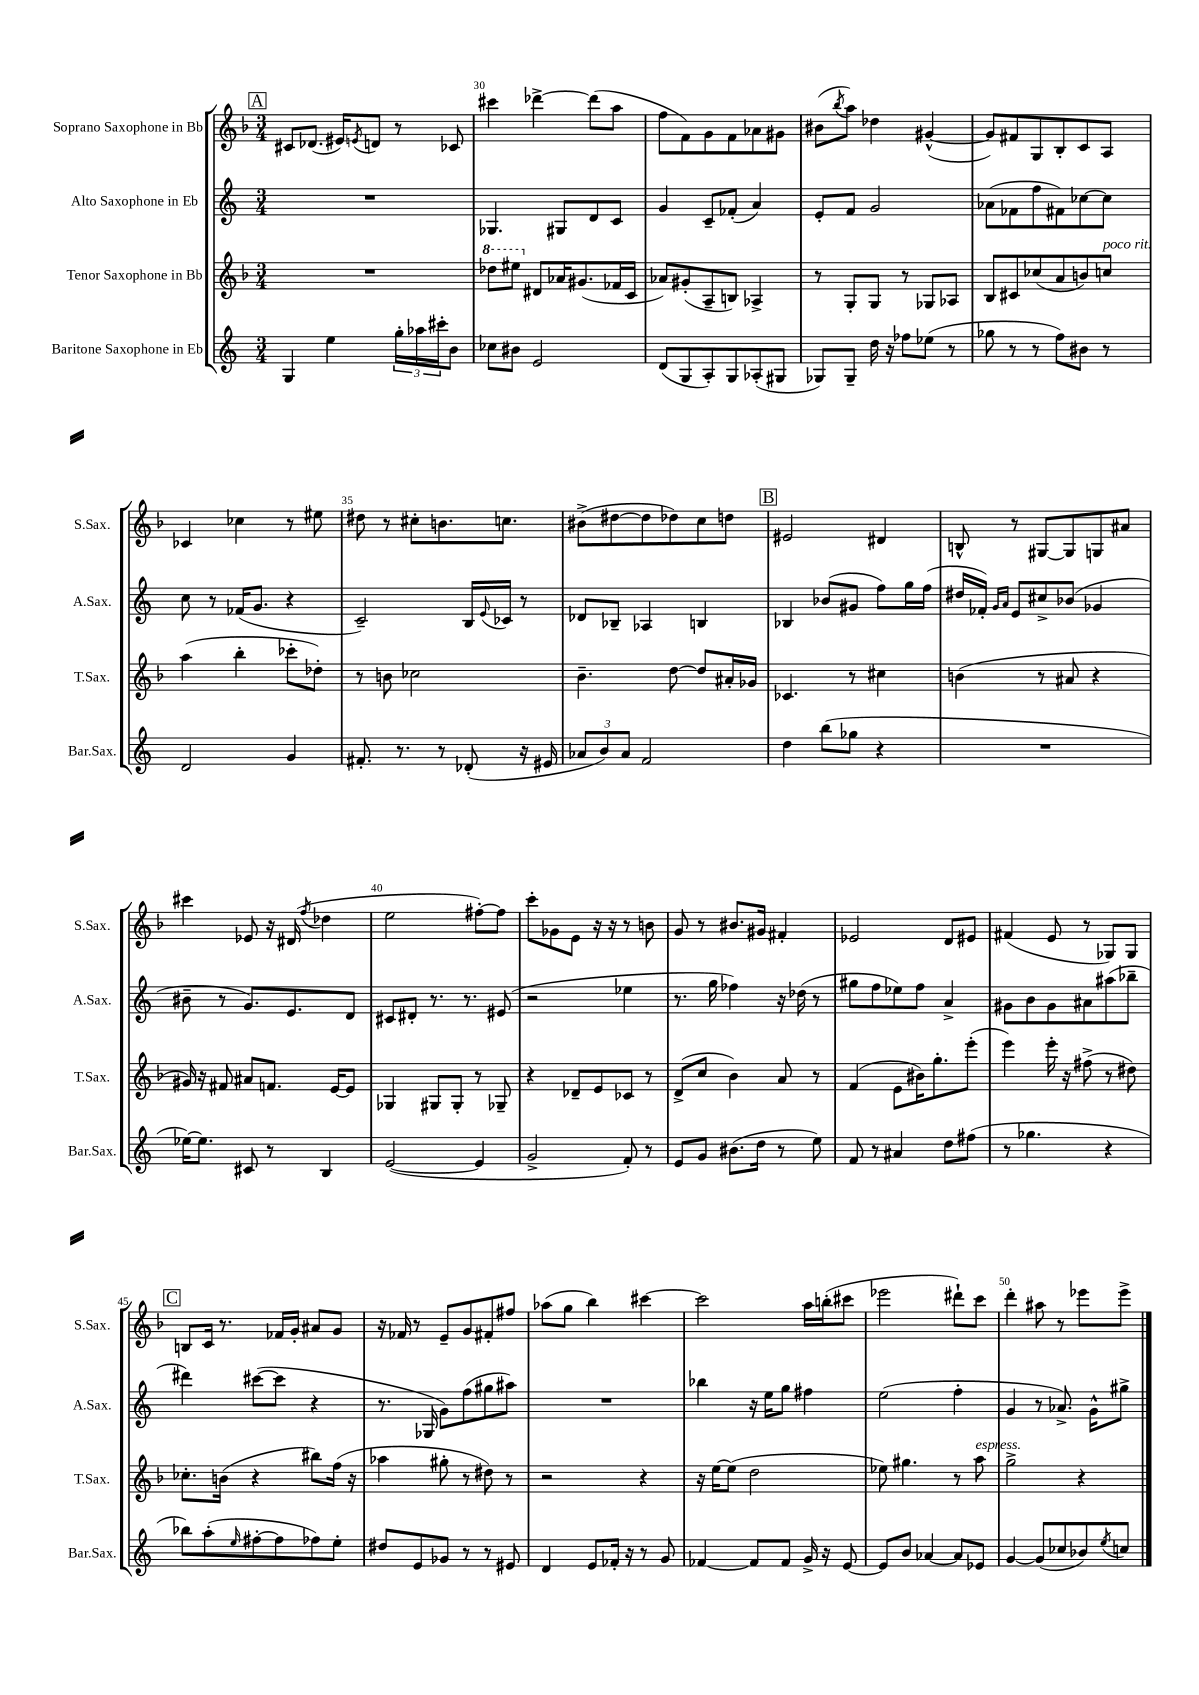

**kern	**kern	**kern	**kern
*staff4	*staff3	*staff2	*staff1
*clefG2	*clefG2	*clefG2	*clefG2
*k[]	*k[b-]	*k[]	*k[b-]
*M3/4	*M3/4	*M3/4	*M3/4
4G	2.r	2.r	8c#
.	.	.	(8.d-
4ee	.	.	.
.	.	.	16e#)
.	.	.	8qe
.	.	.	8d
24gg'	.	.	8r
24aa-	.	.	.
24ccc#'	.	.	.
8b	.	.	8c-
=	=	=	=
8cc-	8ddd-	4.G-	4ccc#
8b#	8eee#	.	.
2e	8d#	.	[4ddd-^
.	16a-	8G#	.
.	(8.g#	.	.
.	.	8d	(8ddd-]
.	16f-	8c	8aa
.	16c	.	.
=	=	=	=
(8d	8a-)	4g	8ff
8G	(8g#'	.	8f)
8A')	8A~	8c~	8g
8G	8B)	(8f-'	8f
(8A-'	4A-^	4a)	8a-
8G#	.	.	8g#
=	=	=	=
8G-)	8r	8e'	(8b#
.	.	.	8qbb-
8G-~	8G'	8f	8aa)
16dd	8G	2g	4dd-
16r	.	.	.
8ff-	8r	.	.
(8ee-	8G-	.	([4g#^^
8r	8A-	.	.
=	=	=	=
8gg-	8B-	(8a-	8g#])
8r	8c#	8f-	8f#
8r	(8cc-	8ff	8G
8ff)	8a	8f#)	8B-'
8b#	8b)	[8cc-	8c
8r	8cc	8cc-]	8A
=	=	=	=
2d	(4aa	8cc	4c-
.	.	8r	.
.	4bb-'	(16f-	4cc-
.	.	8.g	.
4g	8ccc-'	4r	8r
.	8dd-')	.	8ee#
=	=	=	=
8.f#'	8r	2c~)	8dd#
.	8b	.	8r
8.r	.	.	.
.	2cc-	.	8cc#'
8r	.	.	8.b
(8d-'	.	16B	.
.	.	8qqe	.
.	.	16c-	8.cc
16r	.	8r	.
16e#	.	.	.
=	=	=	=
12a-	4.b-~	8d-	(8b#^
12b)	.	.	.
.	.	8B-~	[8dd#
12a-	.	.	.
2f	.	4A-	8dd#]
.	[8dd	.	8dd-)
.	8dd]	4B	8cc
.	16a#'	.	8dd
.	16g-	.	.
=	=	=	=
4dd	4.c-	4B-	2e#
(8bb	.	(8b-	.
8gg-	8r	8g#	.
4r	4cc#	8ff)	4d#
.	.	16gg	.
.	.	(16ff	.
=	=	=	=
2.r	(4b	16dd#	8B^^
.	.	16f-')	.
.	.	16qqg	.
.	.	16qqa	.
.	.	8e	8r
.	8r	8cc#^	[8G#
.	8a#	(8b-	8G#]
.	4r	4g-	8G
.	.	.	8a#
=	=	=	=
[16ee-)	16g#)	8b#~	4ccc#
8.ee-]	16r	.	.
.	8f#	8r	.
8c#	8a#	8.g)	8e-
8r	8.f	.	16r
.	.	8.e	(16d#
.	.	.	8qff
4B	.	.	4dd-
.	[16e	.	.
.	8e]	8d	.
=	=	=	=
([2e	4G-	8c#	2ee
.	.	8d#'	.
.	8G#	8.r	.
.	8G#'	.	.
.	.	8.r	.
4e]	8r	.	[8ff#')
.	8G-~	(8e#	8ff#]
=	=	=	=
2g^	4r	2r	8ccc'
.	.	.	8g-
.	8d-~	.	8e
.	8e	.	16r
.	.	.	16r
8f')	8c-	4ee-	8r
8r	8r	.	8b
=	=	=	=
8e	(8d^	8.r	8g
8g	8cc	.	8r
.	.	16gg	.
(8.b#	4b-)	4ff-)	8.b#
16dd	.	.	16g#
8r	8a	16r	4f#'
.	.	(16dd-	.
8ee)	8r	8r	.
=	=	=	=
8f	(4f	8gg#	2e-
8r	.	8ff	.
4a#	8e	8ee-)	.
.	16b#)	8ff	.
.	8.gg'	.	.
8dd	.	4a^	8d
(8ff#	(8eee'	.	8e#
=	=	=	=
8r	4eee)	8g#	(4f#
4.gg-	.	8b	.
.	16eee'	8g#	8e
.	16r	.	.
.	(8ff#^	8a#	8r
4r	8r	(8aa#	8G-)
.	8dd#)	8bb-~	8G-
=	=	=	=
8bb-)	8.cc-'	4ddd#)	8B
(8aa'	.	.	16c
.	(16b	.	8.r
16qqee	.	.	.
[8ff#'	4r	([8ccc#	.
8ff#]	.	8ccc#]	16f-
.	.	.	16g'
8ff-)	8bb#)	4r	8a#
8ee'	(16ff	.	8g
.	16r	.	.
=	=	=	=
8dd#	4aa-	8.r	16r
.	.	.	16f-
8e	.	.	8r
.	.	16G-	.
8g-	8gg#'	8g)	8e~
8r	8r	(8ff	8g
8r	8dd#)	8gg#	8f#'
8e#	8r	8aa#)	8ff#
=	=	=	=
4d	2r	2.r	(8aa-
.	.	.	8gg
8e	.	.	4bb-)
16f-'	.	.	.
16r	.	.	.
8r	4r	.	[4ccc#
8g	.	.	.
=	=	=	=
[4f-	16r	4bb-	2ccc#]
.	[16ee	.	.
.	(8ee]	.	.
8f-]	2dd	16r	.
.	.	16ee	.
8f-	.	8gg	.
16g^	.	4ff#	16aa
16r	.	.	(16bb'
[8e	.	.	8ccc#
=	=	=	=
8e]	8ee-)	(2ee	2eee-
8b	4.gg#	.	.
[4a-	.	.	.
8a-]	8r	4ff'	8ddd#`)
8e-	8aa	.	8ccc
=	=	=	=
[4g	2gg^	4g	4ddd'
(8g]	.	8r	8aa#
8cc-	.	8.a-^)	8r
8b-)	4r	.	8eee-
.	.	16g^^	.
8qee	.	.	.
8cc	.	8gg#^	8eee-^
==	==	==	==
*-	*-	*-	*-
